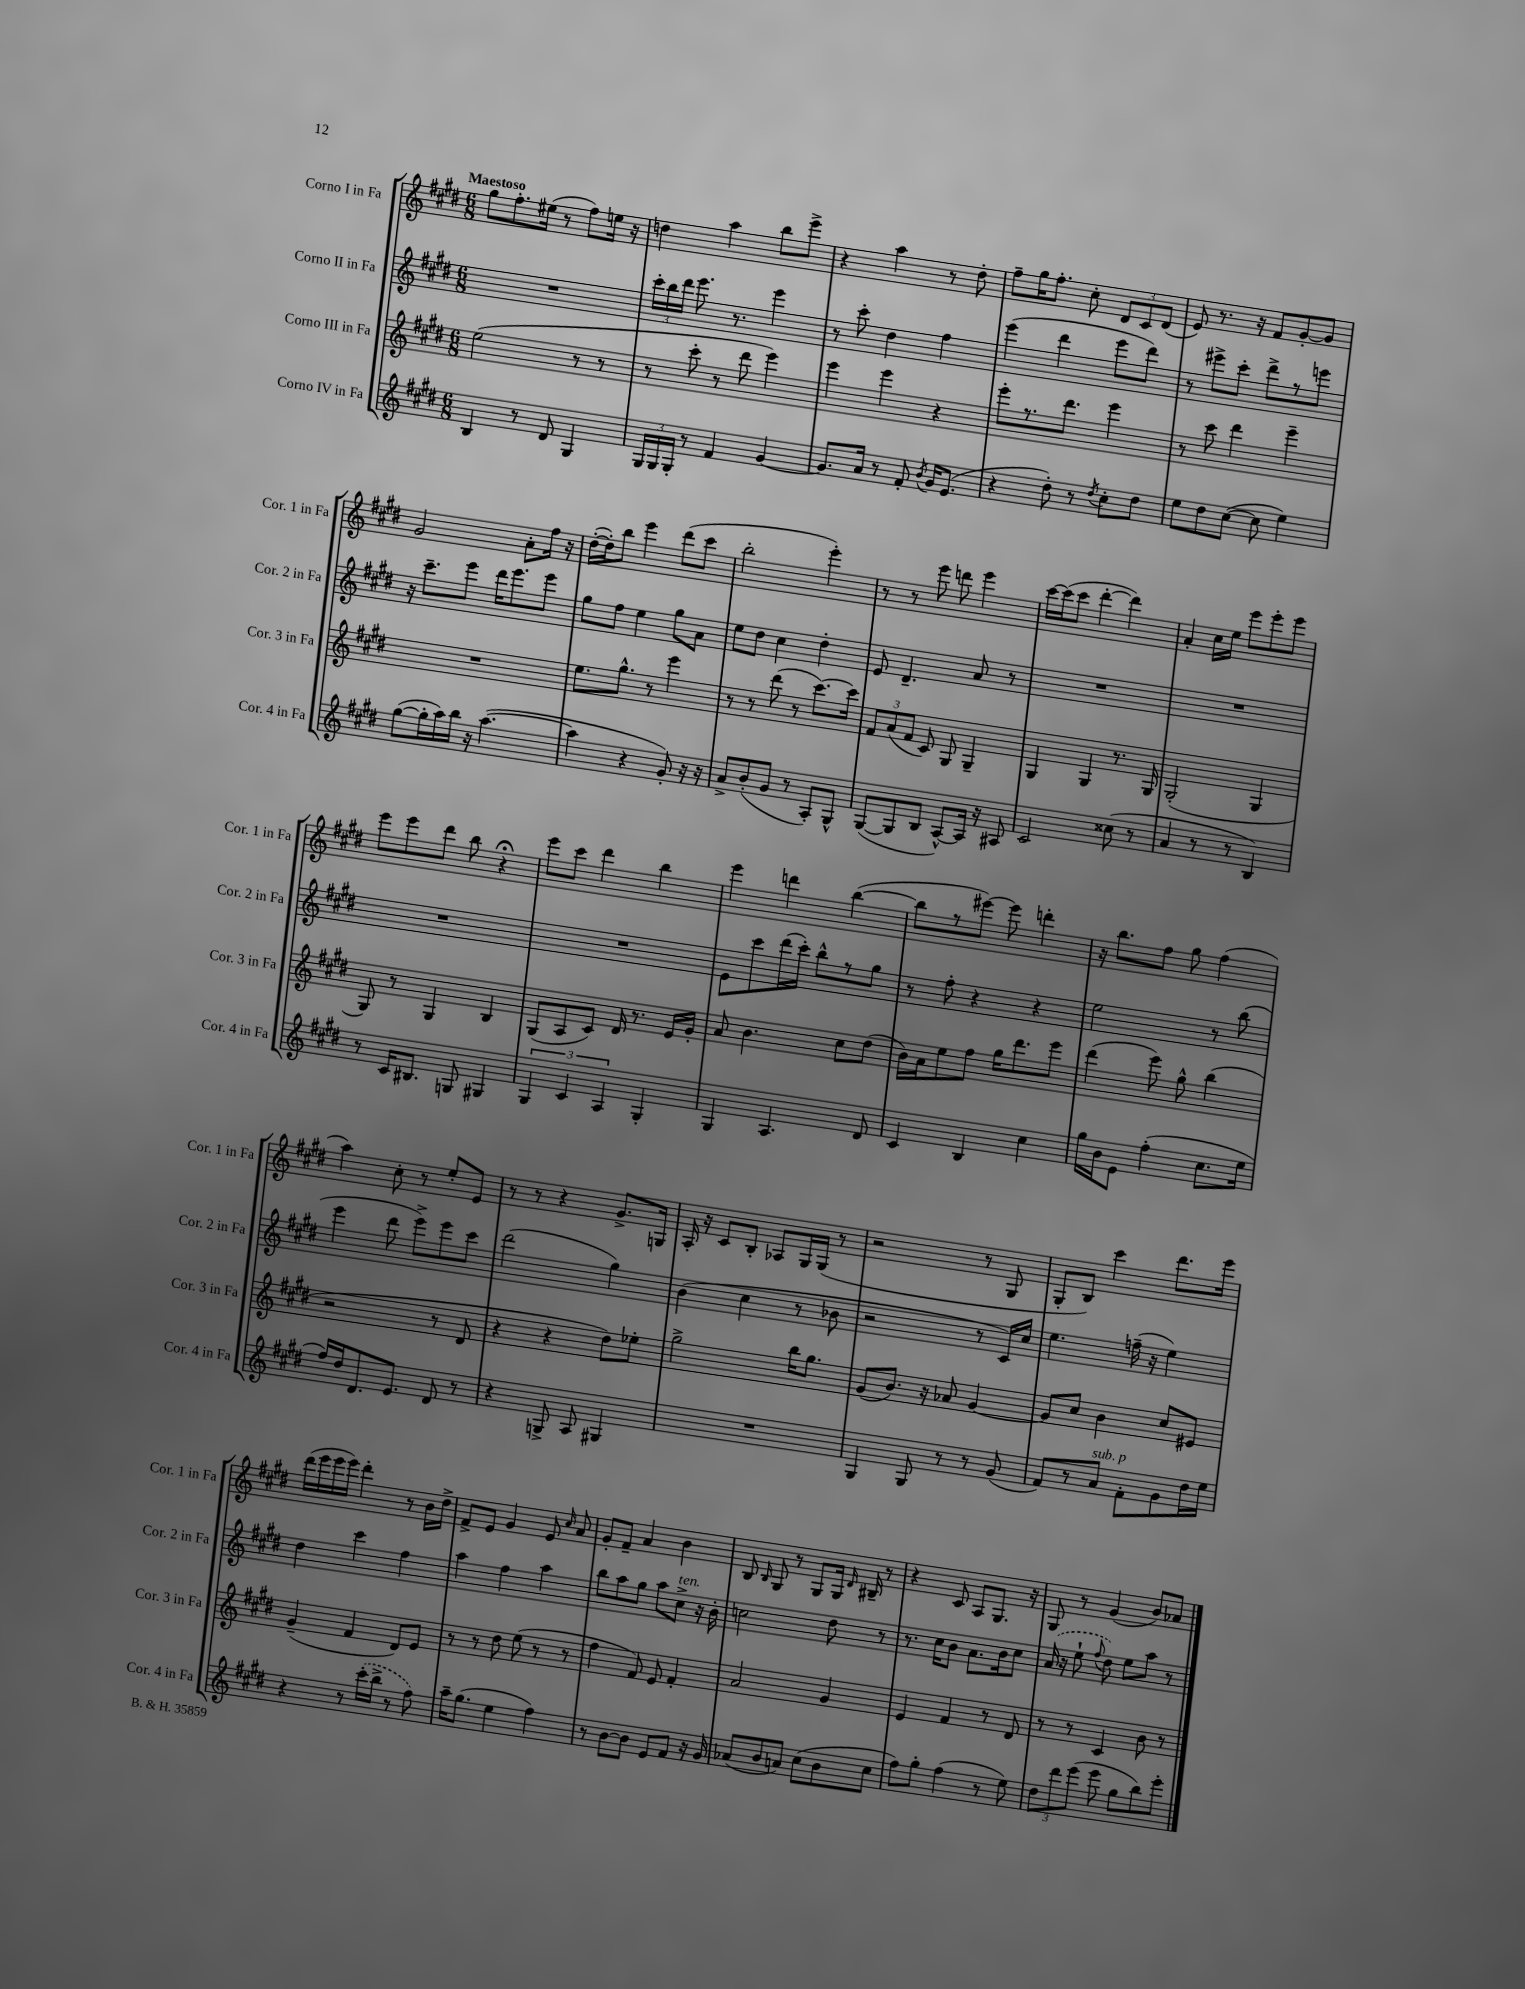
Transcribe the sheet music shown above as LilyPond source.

<<
\new StaffGroup <<
\new Staff = "s0" \with { instrumentName = "Corno I in Fa" shortInstrumentName = "Cor. 1 in Fa" } {
    \clef treble \key e \major \numericTimeSignature \time 6/8 \tempo "Maestoso"
    \autoBeamOff gis''8[ fis''8.-. eis''16]( r8 fis''8[) e''16] r16 |
    d''4 a''4 b''8[ e'''8]-> |
    r4 a''4 r8 dis''8-. |
    fis''8[-- gis''16 fis''8.]-. cis''8-. \tuplet 3/2 { dis'8[ cis'8 dis'8]( } |
    e'8) r8. r16 fis'8[ gis'8~-. gis'8] |
    gis'2 a'8[-. fis''16] r16 |
    dis''16[~-.( dis''16-.) b''8] e'''4 dis'''8[( cis'''8] |
    b''2-. e'''4-.) |
    r8 r8 e'''8 d'''8 e'''4 |
    cis'''16[~ cis'''16( cis'''8] dis'''4~-. dis'''4) |
    a'4-. cis''16[ e''16] e'''8[ e'''8-. e'''8] |
    e'''8[ e'''8 dis'''8] b''8 r4\fermata |
    e'''8[ cis'''8] dis'''4 b''4 |
    e'''4 d'''4 b''4~( |
    b''8[ r8 eis'''8]~) eis'''8 d'''4-. |
    r16 b''8.[ fis''8] gis''8 fis''4( |
    a''4) cis''8-. r8 e''8[-. e'8] |
    r8 r8 r4 gis'8.[-> g16] |
    a16-. r16 cis'8[ b8]-. aes8[ gis16 gis16]( r8 |
    r2 r8 gis8 |
    gis8[-. b8]) cis'''4 dis'''8.[ e'''16] |
    dis'''16[( e'''16 e'''16 e'''16]) dis'''4-. r8 b'16[ dis''16]-> |
    fis'8[-> e'8] gis'4 e'8 \grace { cis''16 } a'8 |
    gis'8[-. fis'8]-- a'4 b'4 |
    b8 \grace { b16 } gis8 r8 gis8[ gis16] \grace { dis'16 } bis16-- r8 |
    r4 cis'8 a8[ gis8.] r16 |
    gis8 r8 gis'4( b'8[) aes'8] \bar "|." |
}
\new Staff = "s1" \with { instrumentName = "Corno II in Fa" shortInstrumentName = "Cor. 2 in Fa" } {
    \clef treble \key e \major \numericTimeSignature \time 6/8
    \autoBeamOff R2. |
    \tuplet 3/2 { cis'''16[-. b''16 dis'''16] } e'''8. r8. e'''4 |
    r8 cis'''8-. dis''4 fis''4 |
    e'''4( dis'''4 e'''8[ dis'''8]) |
    r8 eis'''8[-> cis'''8]-. dis'''8[-> r8 e'''8] |
    r16 cis'''8.[-- e'''8] dis'''16[ e'''8. e'''8] |
    gis''8[ fis''8] e''4 gis''8[ a'8] |
    e''8[ dis''8] cis''4 dis''4-. |
    e'8 dis'4.-- a'8 r8 |
    R2. |
    R2. |
    R2. |
    R2. |
    e'8[ cis'''8 dis'''16( cis'''16]-.) b''8[-^ r8 gis''8] |
    r8 fis''8-. r4 r4 |
    e''2 r8 b''8( |
    e'''4 dis'''8 e'''8[->) e'''8 cis'''8] |
    dis'''2( gis''4) |
    b'4( cis''4 r8 bes'8 |
    r2 r8 cis'16[) cis''16] |
    e''4. f''16--( r16 e''4) |
    dis''4 cis'''4 fis''4 |
    a''4 fis''4 a''4 |
    b''8[ a''8 gis''8] a''8[ cis''8]->^\markup { \italic "ten." } r16 b'16-. |
    c''2 dis''8 r8 |
    r8. cis''16[ b'8] a'8.[ b'16 cis''8] |
    \once \slurDashed a'16( r16 e''8-! \appoggiatura { fis''8 } dis''8) e''8[ a''8] r8 \bar "|." |
}
\new Staff = "s2" \with { instrumentName = "Corno III in Fa" shortInstrumentName = "Cor. 3 in Fa" } {
    \clef treble \key e \major \numericTimeSignature \time 6/8
    \autoBeamOff e''2( r8 r8 |
    r8 cis'''8-. r8 dis'''8 e'''4) |
    e'''4 e'''4 r4 |
    e'''8[-. r8. dis'''8.] e'''4 |
    r8 cis'''8 dis'''4 e'''4-- |
    R2. |
    e''8.[ gis''8.]-^ r8 e'''4 |
    r8 r8 dis'''8( r8 cis'''8.[~) cis'''16] |
    \tuplet 3/2 { fis'8[ a'8( fis'8] } cis'8) gis8 gis4-- |
    gis4 gis4 r8. gis16 |
    gis2-.( gis4 |
    gis8) r8 gis4 b4 |
    gis8[( a8 cis'8]) dis'16 r8. e'16[ gis'16]-. |
    a'8 b'4. cis''8[ dis''8]( |
    b'16[) a'16 e''8 fis''8] gis''16[ dis'''8. e'''8] |
    dis'''4( e'''8) gis''8-^ b''4( |
    r2 r8 dis'8 |
    r4 r4 dis''8[) ees''8]-. |
    gis''2-> b''16[ gis''8.] |
    gis'8[( b'8.]) r16 aes'8 gis'4~ |
    gis'8[ cis''8] b'4 cis''8[ eis'8] |
    gis'4--( fis'4 dis'8[) e'8] |
    r8 r8 dis''8 e''8( r8 r8 |
    fis''4 fis'8) e'8 fis'4-. |
    a'2 gis'4 |
    e'4 fis'4 r8 dis'8 |
    r8 r8 cis'4 b'8 r8 \bar "|." |
}
\new Staff = "s3" \with { instrumentName = "Corno IV in Fa" shortInstrumentName = "Cor. 4 in Fa" } {
    \clef treble \key e \major \numericTimeSignature \time 6/8
    \autoBeamOff b4 r8 dis'8 gis4 |
    \tuplet 3/2 { gis16[ gis16 gis16]-. } r8 fis'4 gis'4~ |
    gis'8.[ a'16] r8 fis'8-. \acciaccatura { b'8 } gis'16[ e'8.]( |
    r4 dis''8-.) r8 \acciaccatura { dis''8 } cis''8[-. dis''8] |
    e''8[ dis''8 cis''8]~( cis''8 e''4) |
    gis''8[~( gis''16-. a''16) b''16] r16 a''4.~( |
    a''4 r4 gis'8-.) r16 r16 |
    a'8[-> b'8-.( gis'8] r8 a8[-.) gis8]-^ |
    gis8[~( gis8 b8] a8[~-^) a16] r16 ais8 |
    cis'2 cisis''8( r8 |
    a'4 r8 r8 b4) |
    r8 cis'16[ bis8.] g8 gis4 |
    \tuplet 3/2 { gis4 cis'4 a4 } gis4-. |
    gis4 a4. dis'8 |
    cis'4 b4 cis''4 |
    gis''16[ b'16 e'8] fis''4-.( cis''8.[ e''16] |
    fis''16[) dis''16 dis'8. e'8.] dis'8 r8 |
    r4 g8-> a8 gis4 |
    R2. |
    gis4 gis8 r8 r8 gis'8( |
    fis'8[) r8 a'8]^\markup { \italic "sub. p" } fis'8[-. gis'8 dis''16 e''16] |
    r4 r8 \once \slurDashed cis'''16[-.( b''16]-> r8 fis''8) |
    a''16[-- gis''8.]( e''4 fis''4) |
    r8 b'8[~ b'8] e'8[ fis'8] r16 gis'16 |
    aes'8[( b'8 a'8]) cis''8[( b'8 cis''8] |
    fis''8[) gis''8]-. fis''4( r8 e''8) |
    \tuplet 3/2 { dis''8[ dis'''8 e'''8]( } e'''8 gis''8[ b''8) e'''8]-. \bar "|." |
}
>>
>>
\layout { \context { \Score \remove "Bar_number_engraver" } }
